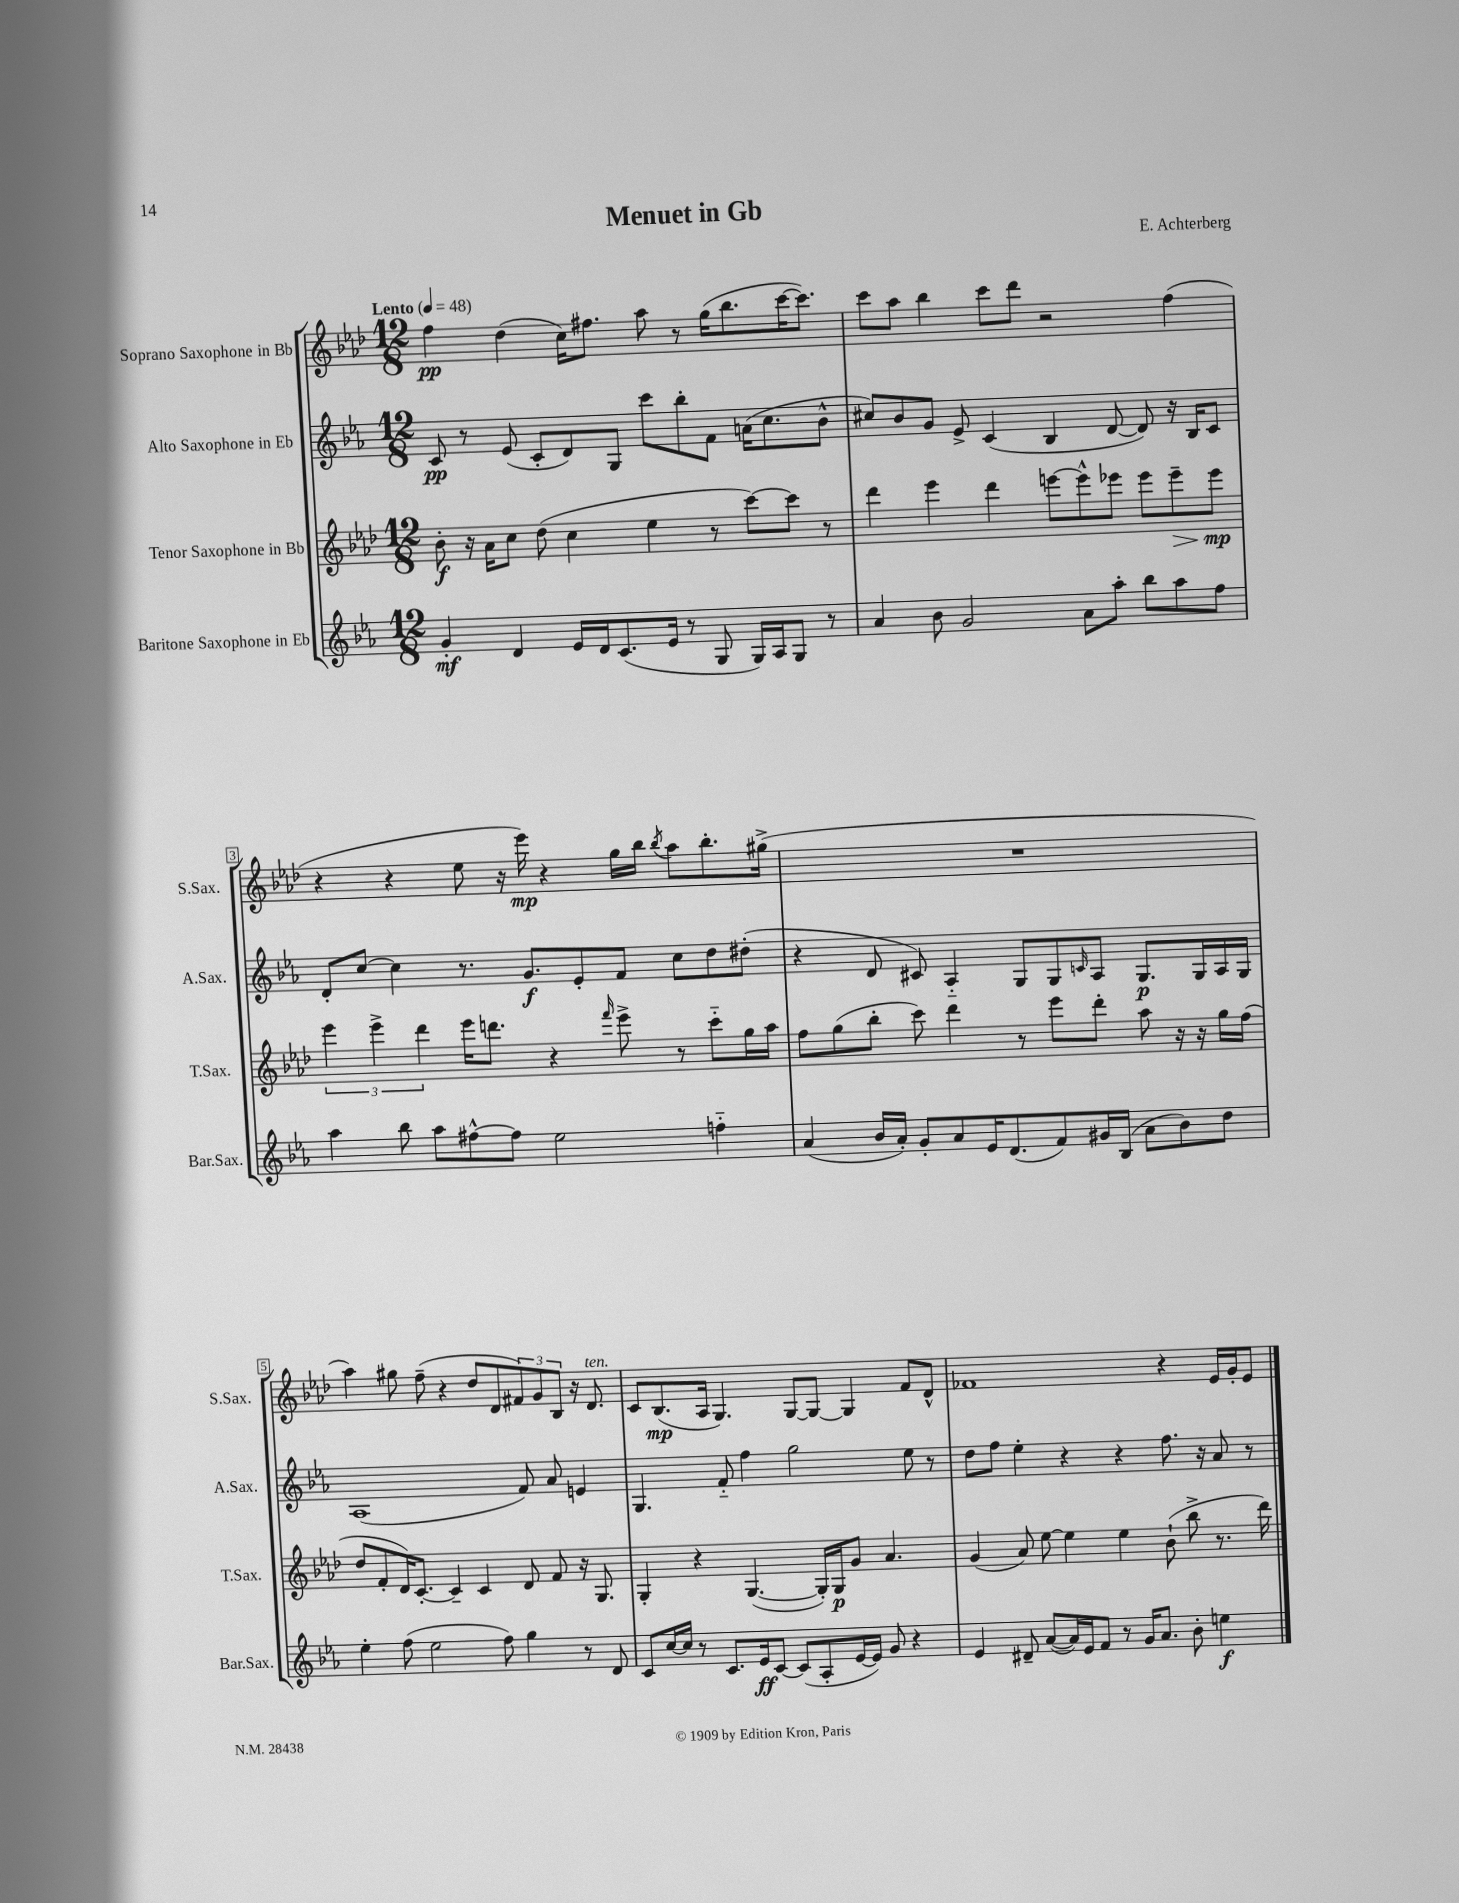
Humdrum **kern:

**kern	**kern	**kern	**kern
*staff4	*staff3	*staff2	*staff1
*clefG2	*clefG2	*clefG2	*clefG2
*k[b-e-a-]	*k[b-e-a-d-]	*k[b-e-a-]	*k[b-e-a-d-]
*M12/8	*M12/8	*M12/8	*M12/8
*MM48	*MM48	*MM48	*MM48
4g'	8b-'	8c	4ff
.	16r	8r	.
.	16a-	.	.
4d	8cc	(8e-	(4dd-
.	(8dd-	8c'	.
16e-	4cc	8d)	16cc)
16d	.	.	8.ff#
(8.c	.	8G	.
.	4ee-	8ccc	8aa-
16e-	.	.	.
8r	.	8bb-'	8r
8G	8r	8f	(16gg
.	.	.	8.bb-
16G)	[8ccc)	(16a	.
16A-	.	8.cc	.
8G	8ccc]	.	[16ccc
.	.	.	8.ccc])
8r	8r	8b-^^	.
=	=	=	=
4a-	4ddd-	8cc#)	8ccc
.	.	8b-	8aa-
8b-	4eee-	8g	4bb-
2g	.	8e-^	.
.	4ddd-	(4c	8ccc
.	.	.	8ddd-
.	[8eee	4B-	2r
8a-	8eee^^]	.	.
8aa-'	8eee-	[8d	.
8bb-	8eee-	8d])	.
8aa-	8eee-~	16r	(4ff
.	.	16B-	.
8ff	8eee-	8c	.
=	=	=	=
4aa-	6eee-	8d'	4r
.	.	[8cc	.
.	6eee-^	.	.
8bb-	.	4cc]	4r
.	6ddd-	.	.
8aa-	.	.	.
[8ff#^^	16eee-	8.r	8ee-
.	8.ddd	.	.
8ff#]	.	.	16r
.	.	8.g	16eee-)
2ee-	4r	.	4r
.	.	8e-'	.
.	16qqfff	.	.
.	8eee-^	8f	16gg
.	.	.	16bb-
.	.	.	8qbb-
.	8r	8cc	8aa-
4ff'~	8ccc'~	8dd	8.bb-'
.	16gg	(8dd#'	.
.	16aa-	.	(16gg#^
=	=	=	=
(4a-	8ff	4r	1.r
.	(8gg	.	.
16b-	8bb-'	8d	.
16a-')	.	.	.
8g'	8ccc)	8c#)	.
8a-	4ddd-	4A-'~	.
16e-	.	.	.
(8.d	.	.	.
.	8r	8G	.
8f)	8eee-	8G	.
.	.	16qqc	.
16g#	8ddd-'	8A-	.
(16B-	.	.	.
8a-	8aa-	8.G	.
8b-)	16r	.	.
.	16r	16G	.
8dd	16gg	16A-	.
.	(16ff	16G	.
=	=	=	=
4ee-'	8dd-	(1A-	4aa-)
.	8f'	.	.
(8ff	16d-)	.	8gg#
.	[8.c'	.	.
2ee-	.	.	(8ff~
.	4c~]	.	4r
.	4c	.	8dd-
8ff)	.	.	8d-
4gg	8d-	8f)	12f#)
.	.	.	12g
.	8f	8a-	.
.	.	.	12B-
8r	16r	4e	16r
.	8.G	.	8.d-
8d	.	.	.
=	=	=	=
8c	4G'	4.G	8c
[16cc	.	.	(8.B-
16cc]	.	.	.
8r	4r	.	.
.	.	.	16A-
8.c	.	8f'~	4.G)
.	([4.G	4ff	.
16e-	.	.	.
[8c	.	.	.
(8c]	.	2gg	[8G
8A-'	16G'])	.	8G_
.	16G	.	.
[16e-	8g	.	4G]
16e-])	.	.	.
8g	4.a-	.	.
4r	.	8ee-	8f
.	.	8r	8d-^^
=	=	=	=
4e-	(4g	8dd	1f-
.	.	8ff	.
8d#~	8a-)	4ee-'	.
([8a-	[8ee-	.	.
16a-])	4ee-]	4r	.
16e-	.	.	.
8f	.	.	.
8r	4ee-	4r	.
16g	.	.	.
8.a-	.	.	.
.	(8b-`	8.ff	4r
8b-'	8bb-^	.	.
.	.	16r	.
4ee	8.r	8a-	16e-
.	.	.	16g'
.	.	8r	8e-
.	16ddd-)	.	.
==	==	==	==
*-	*-	*-	*-
